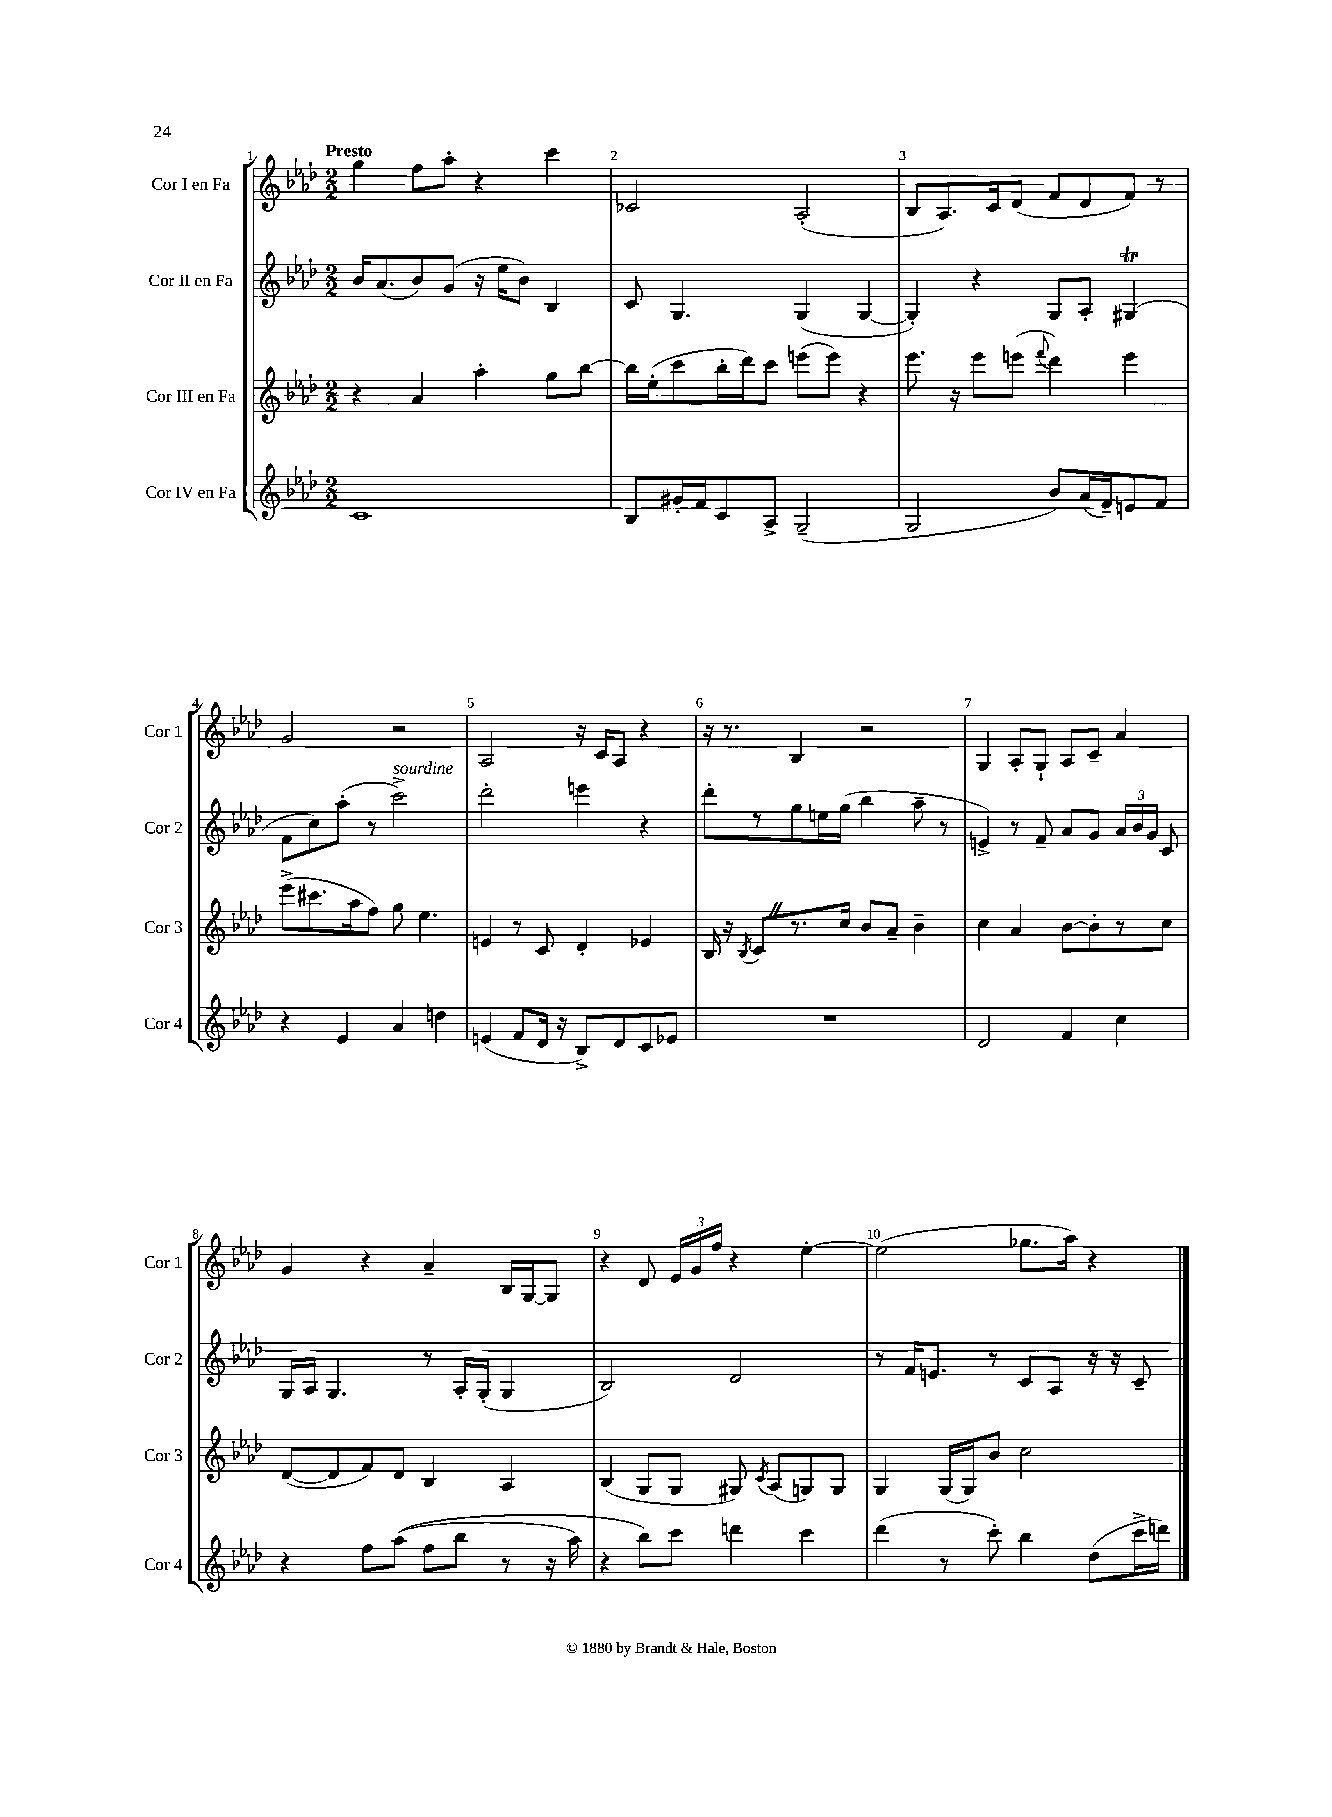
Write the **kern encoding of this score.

**kern	**kern	**kern	**kern
*part4	*part3	*part2	*part1
*staff4	*staff3	*staff2	*staff1
*I"Cor IV en Fa	*I"Cor III en Fa	*I"Cor II en Fa	*I"Cor I en Fa
*I'Cor 4	*I'Cor 3	*I'Cor 2	*I'Cor 1
*clefG2	*clefG2	*clefG2	*clefG2
*k[b-e-a-d-]	*k[b-e-a-d-]	*k[b-e-a-d-]	*k[b-e-a-d-]
*M2/2	*M2/2	*M2/2	*M2/2
=1	=1	=1	=1
!	!	!	!LO:TX:a:B:t=Presto
1c	4r	16b-/KL	4gg\
.	.	(8.a-/	.
.	4a-/	8b-/)	8ff\L
.	.	(8g/J	8aa-'\J
.	4aa-'\	16r	4r
.	.	16ee-\KL	.
.	.	8b-\J)	.
.	8gg\L	4B-/	4ccc\
.	[8bb-\J	.	.
=2	=2	=2	=2
8B-/L	16bb-\LL]	8c/	2c-X/
.	(16ee-'\J	.	.
16g#X'/L	8ccc\	4.G/	.
16f/J	.	.	.
8c/	16bb-'\L	.	.
.	16ddd-\J)	.	.
8A-^/J	8ccc\J	.	.
(2G~/	(8eeen\L	(4G/	(2A-'/
.	8eee\J)	.	.
.	4r	[4G/	.
=3	=3	=3	=3
2G/	8.eee-\	4G'/])	8B-/L
.	.	.	8.A-/)
.	16r	.	.
.	8eee-\L	4r	.
.	.	.	16c/k
.	(8eeen\J	.	(8d-/J
.	8qqfff/	.	.
8b-/L)	4ddd-\)	8G/L	8f/L
(16a-/L	.	8A-'/J	8d-/
16f~/J)	.	.	.
8en/	4eee\	(4G#Xt/	8f/J)
8f/J	.	.	8r
!!LO:LB:g=z
=4	=4	=4	=4
4r	(8eee-^\L	8f\L	2g/
.	8.ccc#X\	8cc\)	.
4e-/	.	(8aa-'\J	.
.	16aa-\k	.	.
.	8ff\J)	8r	.
!	!	!LO:TX:a:i:t=sourdine	!
4a-/	8gg\	2ccc^\)	2r
.	4.ee-\	.	.
4ddn\	.	.	.
=5	=5	=5	=5
(4en/	4en/	2ddd-'\	2A-/
8f/L	8r	.	.
16d-/Jk	8c/	.	.
16r	.	.	.
8B-^/L)	4d-'/	4eeen\	16r
.	.	.	16c/KL
8d-/	.	.	8A-/J
8c/	4e-X/	4r	4r
8e-X/J	.	.	.
=6	=6	=6	=6
1r	16B-/	8ddd-'\L	16r
.	16r	.	8.r
.	8qB-/	.	.
.	8cZ/L	8r	.
.	8.r	8gg\	4B-/
.	.	16een\L	.
.	16cc/Jk	(16gg\JJ	.
.	8b-/L	4bb-\	2r
.	8a-~/J	.	.
.	4b-~\	8aa-~\	.
.	.	8r	.
=7	=7	=7	=7
2d-/	4cc\	4en^/)	4G/
.	4a-/	8r	8A-'/L
.	.	8f~/	8G`/J
4f/	[8b-\L	8a-/L	8A-/L
.	8b-'\]	8g/J	8c~/J
4cc\	8r	24a-/LL	4a-/
.	.	24b-/	.
.	.	24g/JJ	.
.	8cc\J	8c/	.
!!LO:LB:g=z
=8	=8	=8	=8
4r	([8d-/L	16G/LL	4g/
.	.	16A-/JJ	.
.	8d-/]	4.G/	.
8ff\L	8f/)	.	4r
((8aa-\J	8d-/J	.	.
8ff\L	4B-/	8r	4a-~/
8bb-\J	.	16A-'/LL	.
.	.	(16G'/JJ	.
8r	4A-/	4G/	16B-/LL
.	.	.	[16G/J
16r	.	.	8G/J]
16aa-\)	.	.	.
=9	=9	=9	=9
4r	(4B-/	2B-/)	4r
8bb-\L)	8G/L	.	8d-/
8ccc\J	8G/J	.	24e-/LL
.	.	.	24g/
.	.	.	24ff/JJ
4dddn\	8G#X/)	2d-/	4r
.	8qc/	.	.
.	(8A-/L	.	.
4ccc\	8Gn/)	.	[4ee-'\
.	8G/J	.	.
=10	=10	=10	=10
(4ddd-\	4G/	8r	(2ee-\]
.	.	16f/KL	.
.	.	8.en/J	.
8r	(16G/LL	.	.
.	16G/J)	.	.
8ccc'\)	8b-/J	8r	.
4bb-\	2cc\	8c/L	8.gg-X\L
.	.	8A-/J	.
.	.	.	16aa-\Jk)
(8dd-\L	.	16r	4r
.	.	16r	.
16ccc^\L	.	8c~/	.
16dddn\JJ)	.	.	.
==	==	==	==
*-	*-	*-	*-
